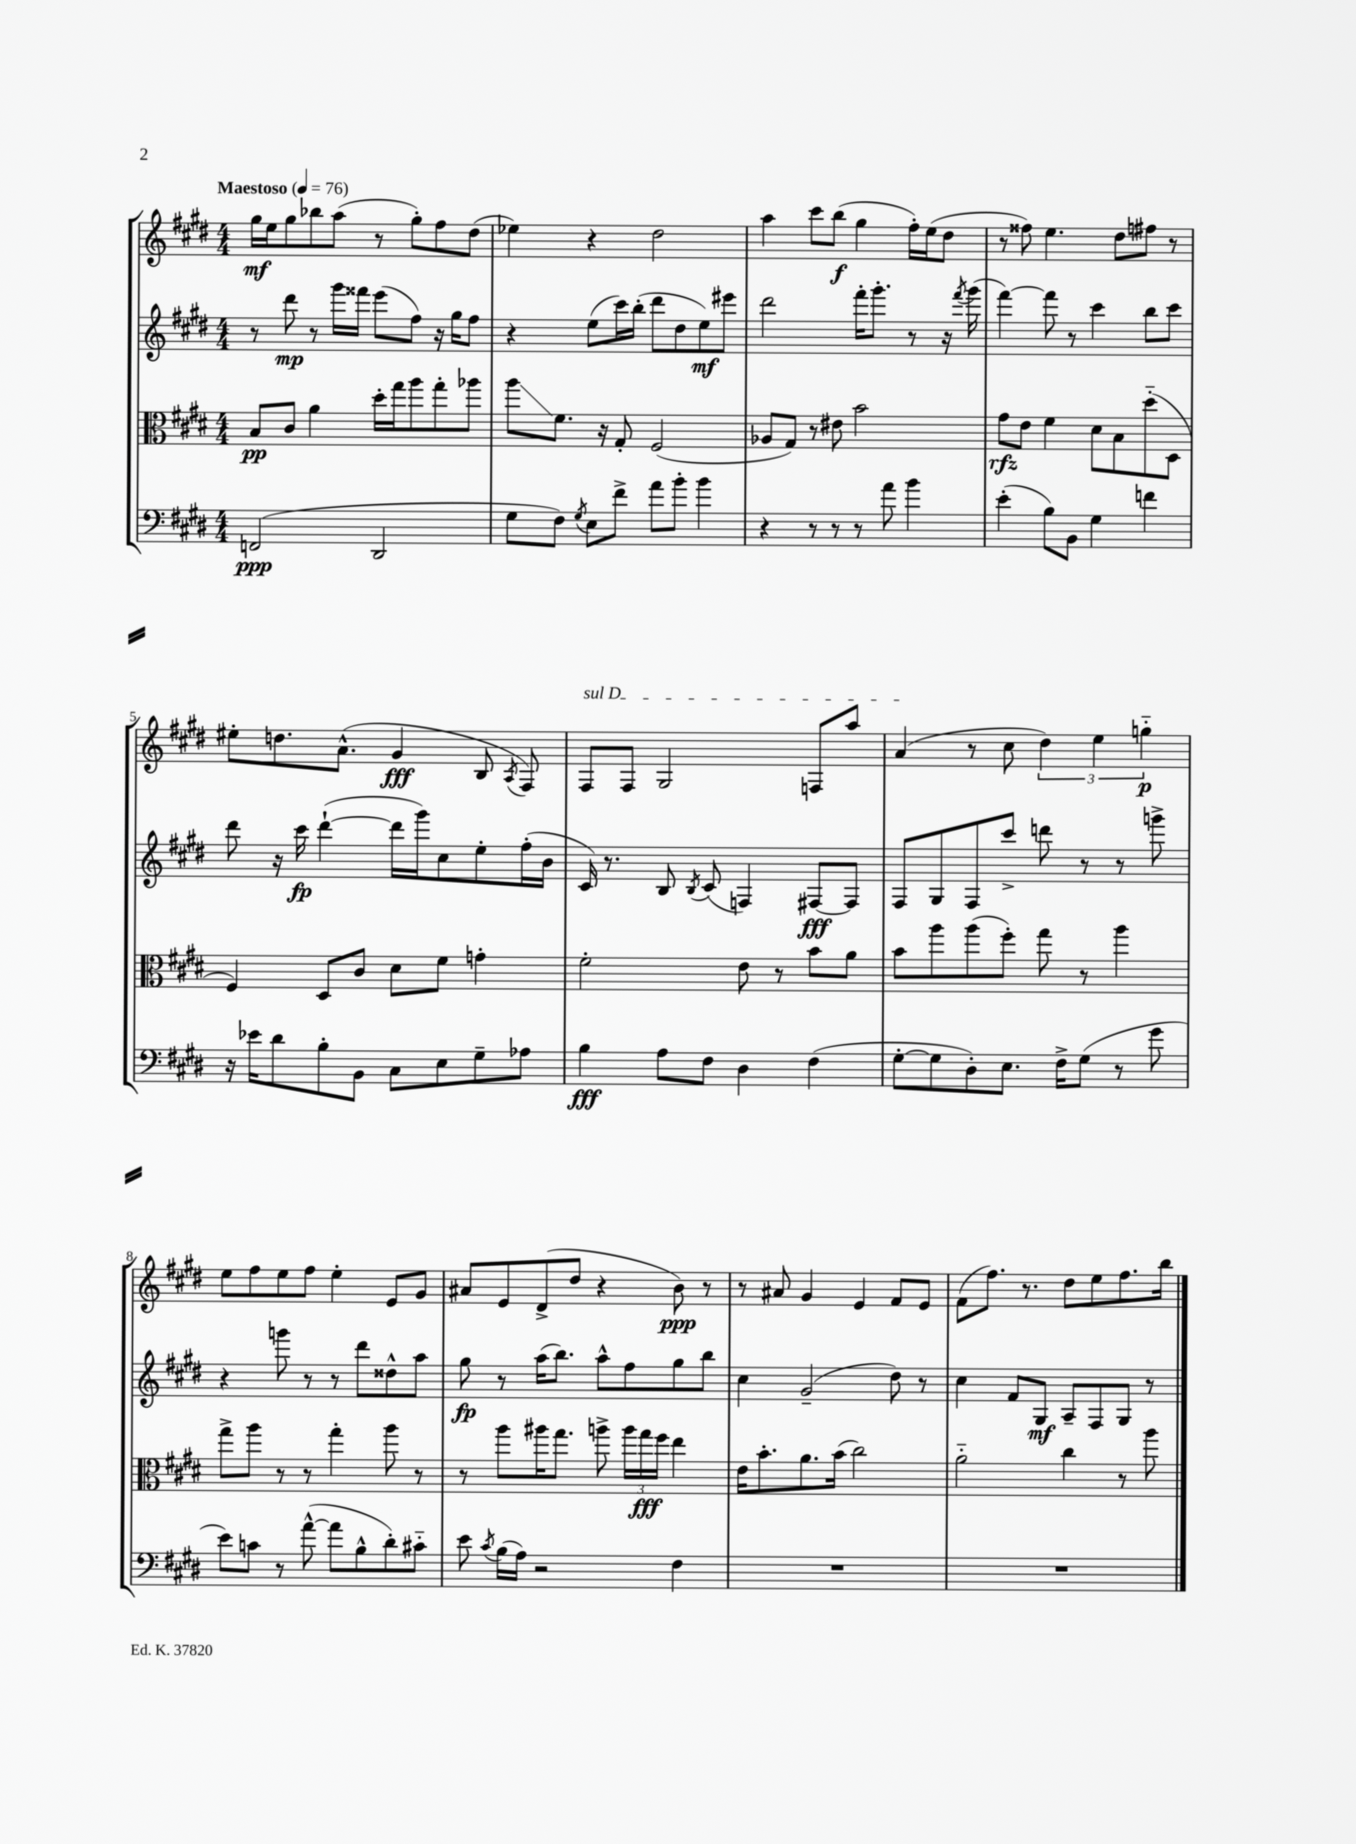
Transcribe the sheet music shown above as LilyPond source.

<<
\new StaffGroup <<
\new Staff = "s0" {
    \clef treble \key e \major \numericTimeSignature \time 4/4 \tempo "Maestoso" 4 = 76
    \autoBeamOff gis''16[\mf e''16 gis''8 bes''8 a''8]( r8 gis''8[-.) fis''8 dis''8]( |
    ees''4) r4 dis''2 |
    a''4 cis'''8[ b''8]\f( gis''4 fis''16[-.) e''16( dis''8] |
    r8 fisis''8) e''4. dis''8[ fis''8] r8 |
    eis''8[-. d''8. a'8.]-^( gis'4\fff b8 \acciaccatura { a8 } fis8) |
    \once \override TextSpanner.bound-details.left.text = \markup { \italic "sul D" } fis8[\startTextSpan fis8] gis2 f8[ a''8] |
    a'4\stopTextSpan( r8 cis''8 \tuplet 3/2 { dis''4) e''4 g''4-_\p } |
    e''8[ fis''8 e''8 fis''8] e''4-. e'8[ gis'8] |
    ais'8[ e'8 dis'8->( dis''8] r4 b'8\ppp) r8 |
    r8 ais'8 gis'4 e'4 fis'8[ e'8] |
    fis'8[( fis''8.]) r8. dis''8[ e''8 fis''8. b''16] \bar "|." |
}
\new Staff = "s1" {
    \clef treble \key e \major \numericTimeSignature \time 4/4
    \autoBeamOff r8 dis'''8\mp r8 gis'''16[ fisis'''16] e'''8[( fis''8]) r16 gis''16[ fis''8] |
    r4 e''8[( cis'''16) b''16]-.( dis'''8[ dis''8 e''8\mf) eis'''8] |
    dis'''2 fis'''16[-. gis'''8.]-. r8 r16 \acciaccatura { fis'''8 } gis'''16( |
    fis'''4~) fis'''8 r8 cis'''4 b''8[ cis'''8] |
    dis'''8 r16 cis'''16\fp dis'''4~-!( dis'''16[ gis'''16) cis''8 e''8-. fis''16-.( b'16] |
    cis'16) r8. b8 \acciaccatura { b8 } cis'8( f4) fis8[~\fff fis8] |
    fis8[ gis8 fis8 cis'''8]-> d'''8 r8 r8 g'''8-> |
    r4 g'''8 r8 r8 dis'''8[ disis''8-^ a''8] |
    gis''8\fp r8 a''16[( b''8.]) a''8[-^ fis''8 gis''8 b''8] |
    cis''4 gis'2--( dis''8) r8 |
    cis''4 fis'8[ gis8]\mf a8[-- fis8 gis8] r8 \bar "|." |
}
\new Staff = "s2" {
    \clef alto \key e \major \numericTimeSignature \time 4/4
    \autoBeamOff b8[\pp cis'8] a'4 dis''16[-. gis''16 a''8 gis''8-. aes''8] |
    a''8[\glissando fis'8.] r16 gis8-. fis2( |
    aes8[ gis8]) r8 eis'8 b'2 |
    gis'8[\rfz e'8] fis'4 dis'8[ b8 dis''8-_( dis8] |
    fis4) dis8[ cis'8] dis'8[ fis'8] g'4-. |
    fis'2-. e'8 r8 b'8[ a'8] |
    b'8[ a''8 a''8( fis''8]-.) gis''8 r8 a''4 |
    gis''8[-> a''8] r8 r8 gis''4-. a''8 r8 |
    r8 a''8[ ais''16 gis''8.] a''8-> \tuplet 3/2 { a''16[ gis''16\fff fis''16] } e''4 |
    e'16[ b'8.-. a'8. b'16]( cis''2) |
    a'2-_ cis''4 r8 a''8 \bar "|." |
}
\new Staff = "s3" {
    \clef bass \key e \major \numericTimeSignature \time 4/4
    \autoBeamOff f,2\ppp( dis,2 |
    gis8[ fis8]) \acciaccatura { gis8 } e8[ fis'8]-> a'8[ b'8]-. b'4 |
    r4 r8 r8 r8 a'8 b'4 |
    e'4-.( b8[) b,8] gis4 f'4 |
    r16 ees'16[ dis'8 b8-. b,8] cis8[ e8 gis8-- aes8] |
    b4\fff a8[ fis8] dis4 fis4( |
    gis8[~-. gis8 dis8-.) e8.] fis16[-> gis8]( r8 gis'8 |
    e'8[) c'8] r8 a'8~-^( a'8[ b8-^ dis'8-.) cis'8]-_ |
    e'8 \acciaccatura { cis'8 } b16[( a16]) r2 fis4 |
    R1 |
    R1 \bar "|." |
}
>>
>>
